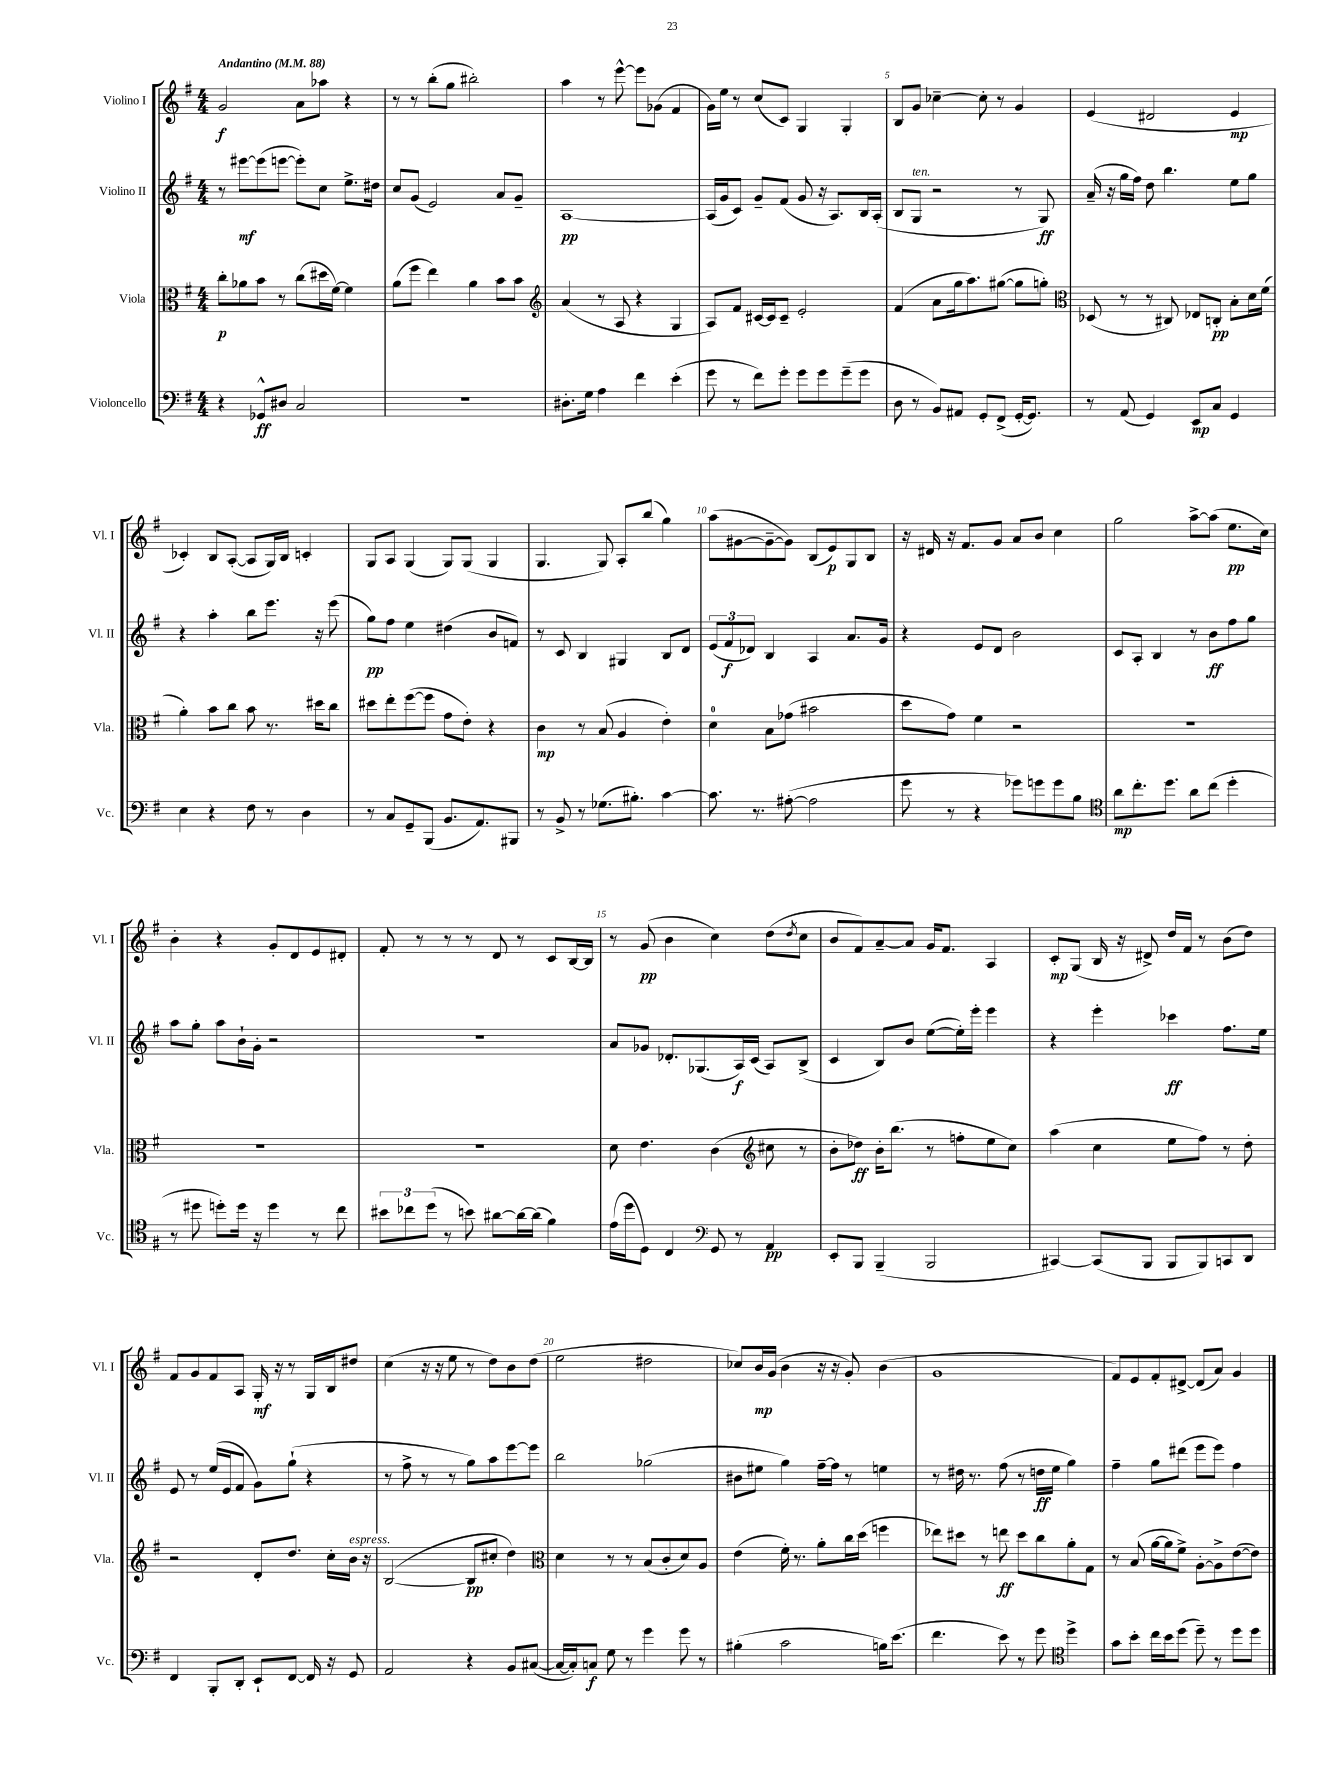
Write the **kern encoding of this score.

**kern	**kern	**kern	**kern
*staff4	*staff3	*staff2	*staff1
*clefF4	*clefC3	*clefG2	*clefG2
*k[f#]	*k[f#]	*k[f#]	*k[f#]
*M4/4	*M4/4	*M4/4	*M4/4
*MM88	*MM88	*MM88	*MM88
4r	8cc'\L	8r	2g/
.	8a-\	[8eee#\L	.
8GG-^^/L	8b\J	(8eee#\]	.
8D#/J	8r	[8eee\J	.
2C/	(8cc\L	8eee'\]L)	8a\L
.	16dd#\L	8cc\J	8aa-\J
.	[16f#\JJ)	.	.
.	4f#\]	8.ee^\L	4r
.	.	16dd#\Jk	.
=	=	=	=
1r	(8a\L	8cc/L	8r
.	8ff#\J	(8g/J	8r
.	4ee\)	2e/)	(8bb'\L
.	.	.	8gg\J
.	4a\	.	2bb#'\)
.	8b\L	8a/L	.
.	8b\J	8g~/J	.
=	=	=	=
*	*clefG2	*	*
8.D#'\L	(4a/	[1A	4aa\
16G\Jk	.	.	.
4A\	8r	.	8r
.	8A/	.	[8eee^^\
4f#\	4r	.	8eee\]L
.	.	.	(8g-\J
(4e'\	4G/	.	4f#/
=	=	=	=
8g\	8A/L)	(16A/]LL	16g\LL)
.	.	16g/J	16ee\JJ
8r	8f#/J	8c/J)	8r
8f#\L)	[16c#/LL	8g~/L	(8cc/L
.	16c#/]J	.	.
8g'\J	8c#~/J	(8f#/J	8c/J)
8g\L	2e'/	8g/	4G/
8g\	.	16r	.
.	.	8.A/L)	.
(8g~\	.	.	4G'/
8g\J	.	16B/L	.
.	.	(16A'/JJ	.
=	=	=	=
8D\	(4f#/	8B/L	8B/L
8r	.	8G/J	8g/J
8BB/L)	8a\L	2r	[4cc-~\
8AA#/J	16gg\k	.	.
.	8.aa\)	.	.
8GG'/L	.	.	8cc-'\]
(8FF#^/J	([8gg#\J	.	8r
[16GG'/LK	8gg#\]L	8r	4g/
8.GG/]J)	.	.	.
.	8gg'\J)	8G/)	.
=	=	=	=
*	*clefC3	*	*
8r	(8D-/	(16a~/	(4e/
.	.	16r	.
(8AA/	8r	16gg\LL	.
.	.	16ff#\JJ)	.
4GG/)	8r	8dd\	2d#/
.	8C#/)	4.bb\	.
8EE/L	8E-/L	.	.
8C/J	8C'/J	.	.
4GG/	8B'\L	8ee\L	4e/
.	16d\L	8gg\J	.
.	(16f#\JJ	.	.
=	=	=	=
4E\	4a'\)	4r	4c-'/)
4r	8b\L	4aa'\	8B/L
.	8cc\J	.	([8A'/J
8F#\	8b\	8bb\L	8A/]L
8r	8.r	8.eee\J	16G/L)
.	.	.	16B/JJ
4D\	.	.	4c'/
.	16dd#\LK	16r	.
.	8cc\J	(8eee\	.
=	=	=	=
8r	8dd#\L	8gg\L)	8G/L
8C/L	8ee'\	8ff#\J	8A/J
8GG~/	([8ff#\	4ee\	(4G/
(8BBB/J	8ff#\]J	.	.
8.BB/L	8g\L	(4dd#\	8G/L)
.	8e'\J)	.	(8G/J
8.AA/)	.	.	.
.	4r	8b/L	4G/
8BBB#/J	.	8f/J)	.
=	=	=	=
8r	4c\	8r	4.G/
8BB^/	.	8c/	.
8r	8r	4B/	.
(8.G-\L	(8B/	.	8G/)
.	4A/	4G#/	8A'/L
8.B#'\J)	.	.	.
.	.	.	(8bb/J
[4c\	4e'\)	8B/L	4gg\)
.	.	8d/J	.
=	=	=	=
8.c\]	4d\	(12e/L	(8aa\L
.	.	12f#/	.
.	.	.	[8g#\
.	.	12d-/J)	.
8.r	.	.	.
.	8B\L	4B/	8g#~\_
([8A#'\	(8g-\J	.	8g#\]J)
2A#\]	2b#\	4A/	(8B/L
.	.	.	8e/)
.	.	8.a/L	8G/
.	.	.	8B/J
.	.	16g/Jk	.
=	=	=	=
8g\	8dd\L	4r	16r
.	.	.	16d#/
8r	8g\J)	.	16r
.	.	.	8.f#/L
4r	4f#\	8e/L	.
.	.	8d/J	8g/J
8g-\L)	2r	2b\	8a/L
8g\	.	.	8b/J
8g\	.	.	4cc\
8B\J	.	.	.
=	=	=	=
*clefC4	*	*	*
8a\L	1r	8c/L	2gg\
8.cc'\	.	8A'/J	.
.	.	4B/	.
8.dd\J	.	.	.
8a\L	.	8r	[8aa^\L
(8cc\J	.	8b\L	(8aa\]J
4dd'\	.	8ff#\	8.ee\L
.	.	8gg\J	.
.	.	.	16cc\Jk)
=	=	=	=
8r	1r	8aa\L	4b'\
8dd#\	.	8gg'\J	.
8dd'\L)	.	8aa\L	4r
16dd\Jk	.	16b`\L	.
16r	.	16g'\JJ	.
4dd\	.	2r	8g'/L
.	.	.	8d/
8r	.	.	8e/
8cc\	.	.	8d#'/J
=	=	=	=
12b#\L	1r	1r	8f#'/
12cc-\	.	.	.
.	.	.	8r
(12dd\J	.	.	.
8r	.	.	8r
8b\)	.	.	8r
[8a#\L	.	.	8d/
16a#\_L	.	.	8r
(16a#\]JJ	.	.	.
4f#\)	.	.	8c/L
.	.	.	[16B/L
.	.	.	16B/]JJ
=	=	=	=
(16e\LL	8d\	8a/L	8r
16dd\J	.	.	.
8D\J)	4.e\	8g-/J	(8g/
4C/	.	8.d-'/L	4b\
.	.	(8.G-/	.
*clefF4	*	*	*
8GG/	(4c\	.	4cc\)
8r	.	16A/L)	.
.	.	(16c/JJ	.
*	*clefG2	*	*
4AA/	8cc#\	8A/L)	(8dd\L
.	.	.	8qdd/
.	8r	(8B^/J	8cc\J
=	=	=	=
8EE'/L	8b'\L	4c/	8b/L
8BBB/J	8dd-\J)	.	8f#/)
(4BBB~/	16b'\LK	8B/L)	[8a~/
.	(8.bb\J	.	.
.	.	8b/J	8a/]J
2BBB/	8r	([8ee\L	16g/LK
.	.	.	8.f#/J
.	8ff'\L	16ee'\]L)	.
.	.	16eee'\JJ	.
.	8ee\	4eee\	4A/
.	8cc\J)	.	.
=	=	=	=
[4CC#/)	(4aa\	4r	8c'/L
.	.	.	(8G/J
(8CC#/]L	4cc\	4eee'\	16B/
.	.	.	16r
8BBB/J	.	.	8d#^/)
8BBB/L	8ee\L	4ccc-\	16dd/LL
.	.	.	16f#/JJ
8BBB/)	8ff#\J)	.	8r
8CC/	8r	8.ff#\L	(8b\L
8DD/J	8dd'\	.	8dd\J)
.	.	16ee\Jk	.
=	=	=	=
4FF#/	2r	8e/	8f#/L
.	.	8r	8g/
8BBB'/L	.	(16ee/LL	8f#/
.	.	16e/J	.
8DD'/J	.	8f#/J	8A/J
8EE`/L	8d'/L	8g\L)	16G'/
.	.	.	16r
[8FF#/J	8.dd/J	(8gg`\J	8r
16FF#/]	.	4r	16G/LL
16r	16cc'\LL	.	16B/J
8GG/	16b\JJ	.	8dd#/J
.	16r	.	.
=	=	=	=
2AA/	([2B/	8r	(4cc\
.	.	8ff#^\	.
.	.	8r	16r
.	.	.	16r
.	.	8r	8ee\
4r	8B/]L	8gg\L)	8r
.	8cc#'/J	8aa\	8dd\L)
8BB/L	4dd\)	[8eee\	8b\
([8C#/J	.	8eee\]J	(8dd\J
=	=	=	=
*	*clefC3	*	*
16C#/_LL	4d\	2bb\	2ee\
16C#'/]J)	.	.	.
8C/J	.	.	.
8G\	8r	.	.
8r	8r	.	.
4g\	(8B/L	(2gg-\	2dd#\
.	8c'/	.	.
8g\	8d/)	.	.
8r	8A/J	.	.
=	=	=	=
(4B#'\	(4e\	8b#\L	8cc-/L)
.	.	8ee#\J	16b/L
.	.	.	(16g/JJ
2c\	16f#'\)	4gg\)	4b\
.	8.r	.	.
.	8a'\L	[16ff#~\LL	16r
.	.	16ff#\]JJ	16r
.	16cc\L	8r	8g'/)
.	(16dd\JJ	.	.
16B\LK)	4ff\	4ee\	(4b\
(8.e\J	.	.	.
=	=	=	=
4.f#\	8ee-\L)	8r	1g
.	8dd#\J	16dd#\	.
.	.	8.r	.
.	8r	.	.
8e\)	8ee\	(8ff#\	.
8r	8dd#\L	8r	.
8g\	8cc\	16dd\LL	.
.	.	16ee\JJ	.
*clefC4	*	*	*
4dd^\	8a'\	4gg\)	.
.	8G\J	.	.
=	=	=	=
8g\L	8r	4ff#~\	8f#/L)
8b'\J	(8B/	.	8e/
16cc\LL	[16a\LL	8gg\L	8f#'/
16b\J	16a\]J	.	.
(8dd\J	8f#^\J)	(8ddd#\J	[8d#^/J
8dd~\)	[8A'\L	8eee\L	(8d#/]L
8r	8A^\]	8eee\J)	8a/J)
8dd\L	([8e\	4ff#\	4g/
8dd\J	8e\]J)	.	.
==	==	==	==
*-	*-	*-	*-
